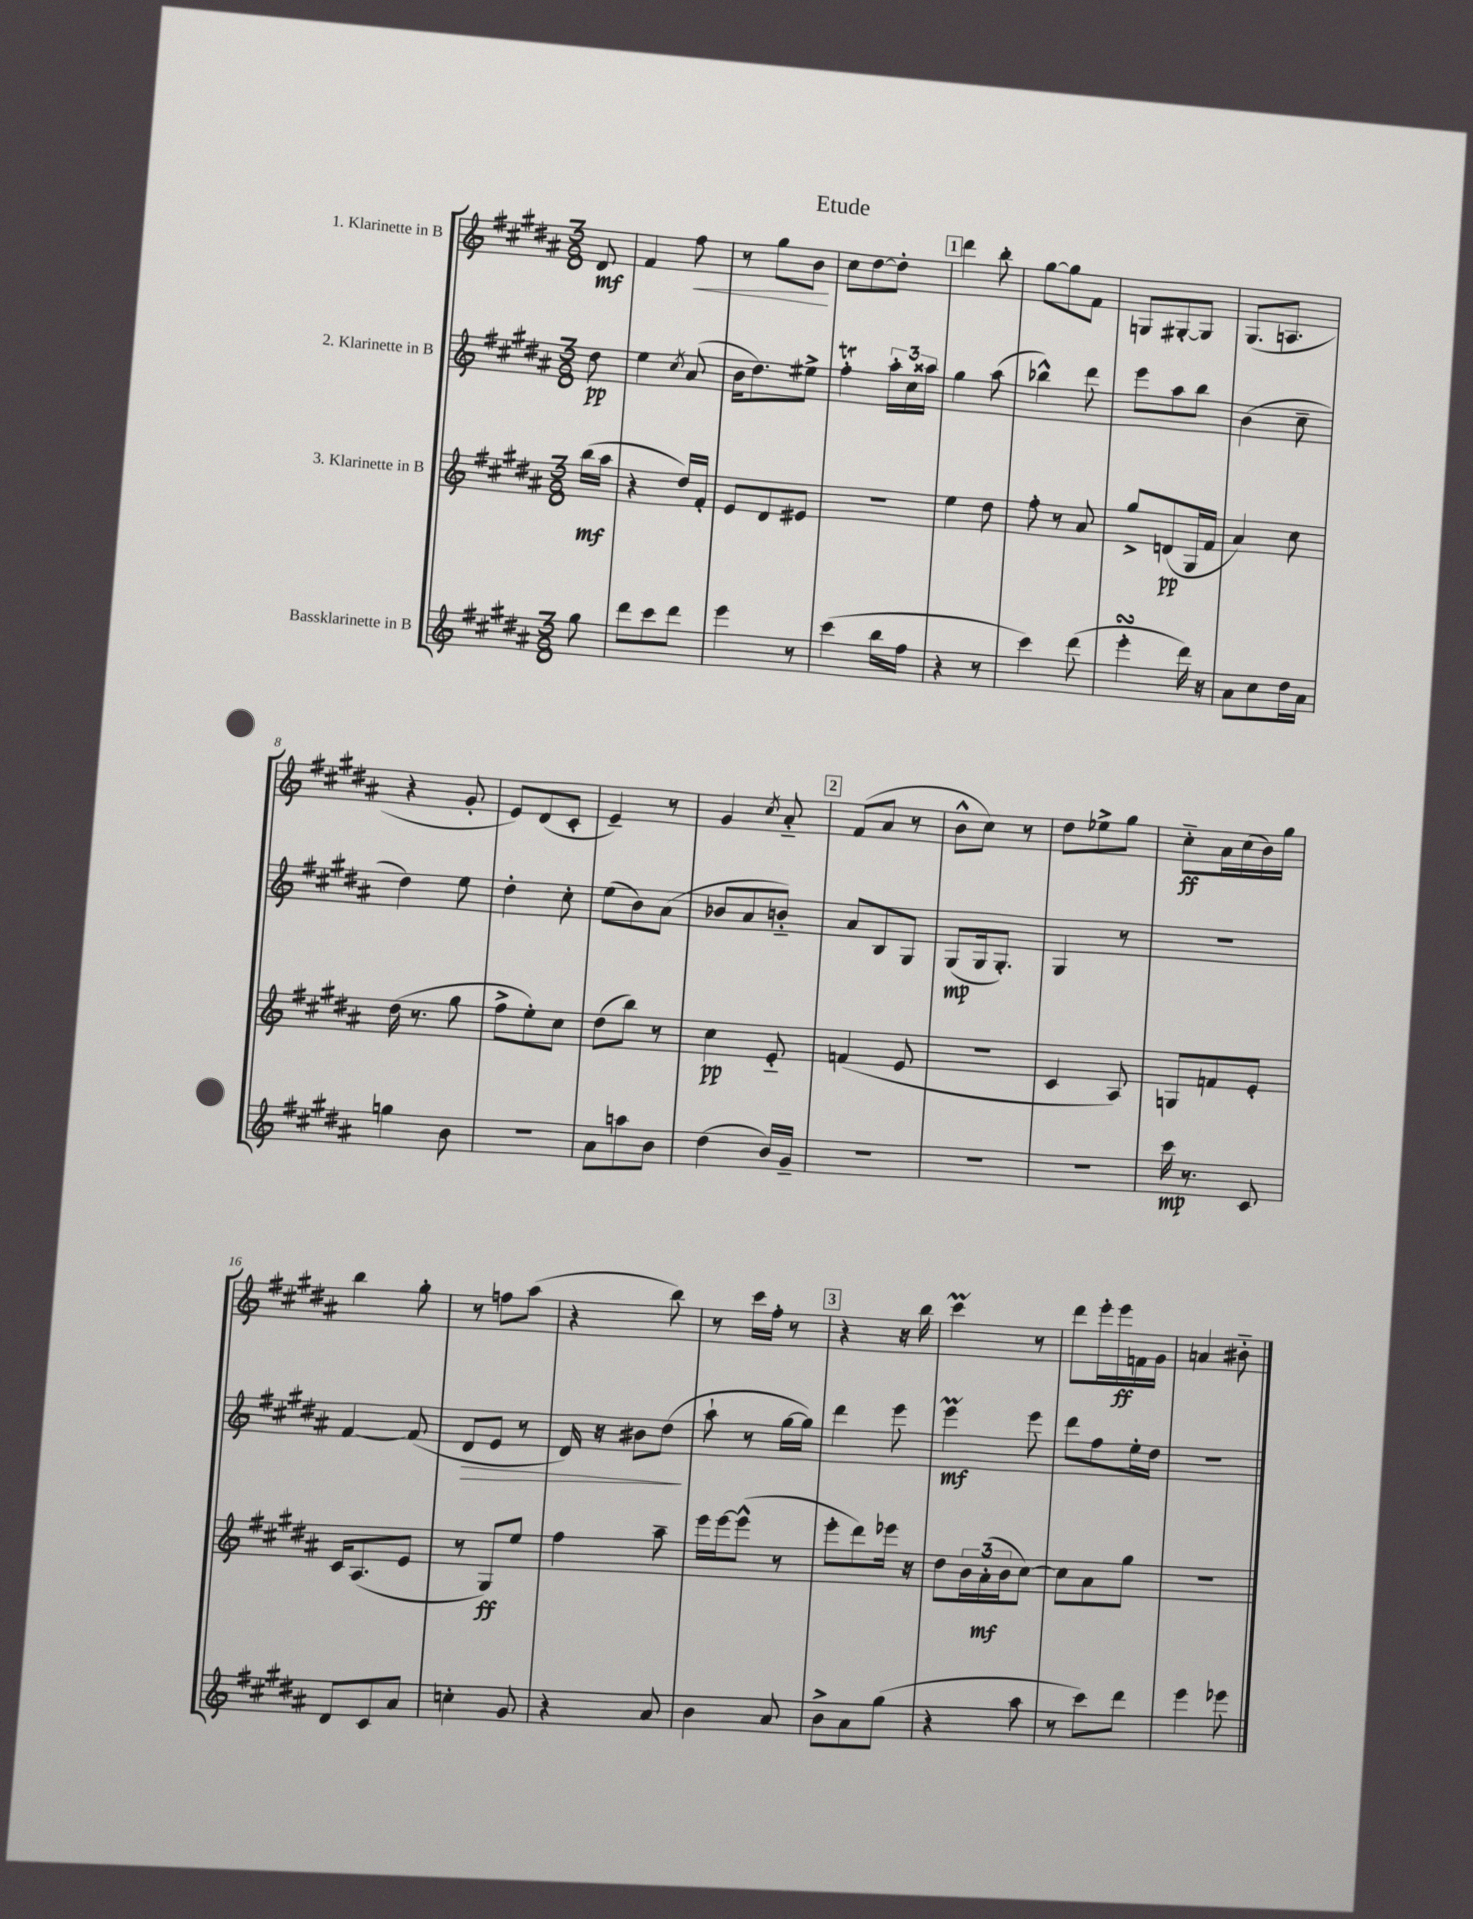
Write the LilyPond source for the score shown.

\header { title = "Etude" }
<<
\new StaffGroup <<
\new Staff = "s0" \with { instrumentName = "1. Klarinette in B" } {
    \clef treble \key b \major \numericTimeSignature \time 3/8 \partial 8
    dis'8\mf |
    fis'4 fis''8\< |
    r8 gis''8 b'8\! |
    cis''8 dis''8~ dis''8-. |
    \mark \markup { \box "1" } dis'''4 b''8-. |
    gis''8~ gis''8 fis'8 |
    g8 gis8~-. gis8 |
    gis8.( a8. |
    r4 gis'8-. |
    e'8) dis'8( cis'8-. |
    e'4--) r8 |
    gis'4 \acciaccatura { cis''8 } ais'8-_ |
    \mark \markup { \box "2" } fis'8( ais'8 r8 |
    b'8-^ cis''8) r8 |
    dis''8 ees''8-> gis''8 |
    cis''8-_\ff ais'16 cis''16( b'16) gis''16 |
    b''4 gis''8-. |
    r8 f''8 ais''8( |
    r4 b''8) |
    r8 cis'''16 fis''16-. r8 |
    \mark \markup { \box "3" } r4 r16 b''16 |
    cis'''4\prall r8 |
    dis'''8 e'''16-. e'''16\ff f'16 gis'16 |
    a'4 bis'8-_ \bar "|." |
}
\new Staff = "s1" \with { instrumentName = "2. Klarinette in B" } {
    \clef treble \key b \major \numericTimeSignature \time 3/8 \partial 8
    dis''8\pp |
    e''4 \acciaccatura { cis''8 } ais'8( |
    b'16 dis''8.) eis''8-> |
    fis''4-.\trill \tuplet 3/2 { ais''16-. cis''16 aisis''16 } |
    \mark \markup { \box "1" } gis''4 ais''8( |
    bes''4-^) dis'''8 |
    e'''8 ais''8 b''8 |
    b'4( cis''8-- |
    dis''4) e''8 |
    dis''4-. cis''8-. |
    e''8( b'8) ais'8( |
    bes'8 ais'8 b'8-_) |
    \mark \markup { \box "2" } ais'8 b8 gis8 |
    gis8\mp( gis16 gis8.-.) |
    gis4 r8 |
    R4. |
    fis'4~ fis'8( |
    dis'8\> e'8 r8 |
    dis'16) r16 bis'8 dis''8\!( |
    ais''8-! r8 gis''16~ gis''16) |
    \mark \markup { \box "3" } dis'''4 e'''8 |
    e'''4\prall\mf e'''8 |
    dis'''8 fis''8 e''16-. dis''16 |
    R4. \bar "|." |
}
\new Staff = "s2" \with { instrumentName = "3. Klarinette in B" } {
    \clef treble \key b \major \numericTimeSignature \time 3/8 \partial 8
    b''16\mf( ais''16 |
    r4 dis''16) fis'16-. |
    e'8 dis'8 eis'8 |
    R4. |
    \mark \markup { \box "1" } e''4 dis''8 |
    fis''8-. r8 ais'8 |
    gis''8-> d'8\pp( gis16 fis'16 |
    ais'4) cis''8 |
    dis''16( r8. gis''8 |
    fis''8-> e''8-.) cis''8 |
    dis''8( b''8) r8 |
    cis''4\pp e'8-_ |
    \mark \markup { \box "2" } f'4( e'8 |
    R4. |
    cis'4 ais8) |
    g8 f'8 e'8-. |
    cis'16 ais8.( e'8 |
    r8 gis8\ff) e''8 |
    fis''4 ais''8-- |
    e'''16 e'''16~ e'''8-^( r8 |
    \mark \markup { \box "3" } e'''8-. dis'''8) ees'''16 r16 |
    dis''8 \tuplet 3/2 { b'16 ais'16-.\mf( b'16 } cis''8~) |
    cis''8 ais'8 gis''8 |
    R4. \bar "|." |
}
\new Staff = "s3" \with { instrumentName = "Bassklarinette in B" } {
    \clef treble \key b \major \numericTimeSignature \time 3/8 \partial 8
    gis''8 |
    dis'''8 cis'''8 dis'''8 |
    e'''4 r8 |
    cis'''4( b''16 fis''16 |
    \mark \markup { \box "1" } r4 r8 |
    cis'''4) dis'''8( |
    e'''4-.\turn dis'''16) r16 |
    ais'8 cis''8 dis''16 ais'16 |
    g''4 b'8 |
    r4. |
    ais'8 a''8 b'8 |
    dis''4( b'16) gis'16-- |
    \mark \markup { \box "2" } R4. |
    R4. |
    R4. |
    cis'''16\mp r8. cis'8 |
    dis'8 cis'8 ais'8 |
    c''4-. gis'8 |
    r4 ais'8 |
    b'4 ais'8 |
    \mark \markup { \box "3" } b'8-> ais'8 gis''8( |
    r4 ais''8 |
    r8 cis'''8) dis'''8 |
    e'''4 ees'''8 \bar "|." |
}
>>
>>
